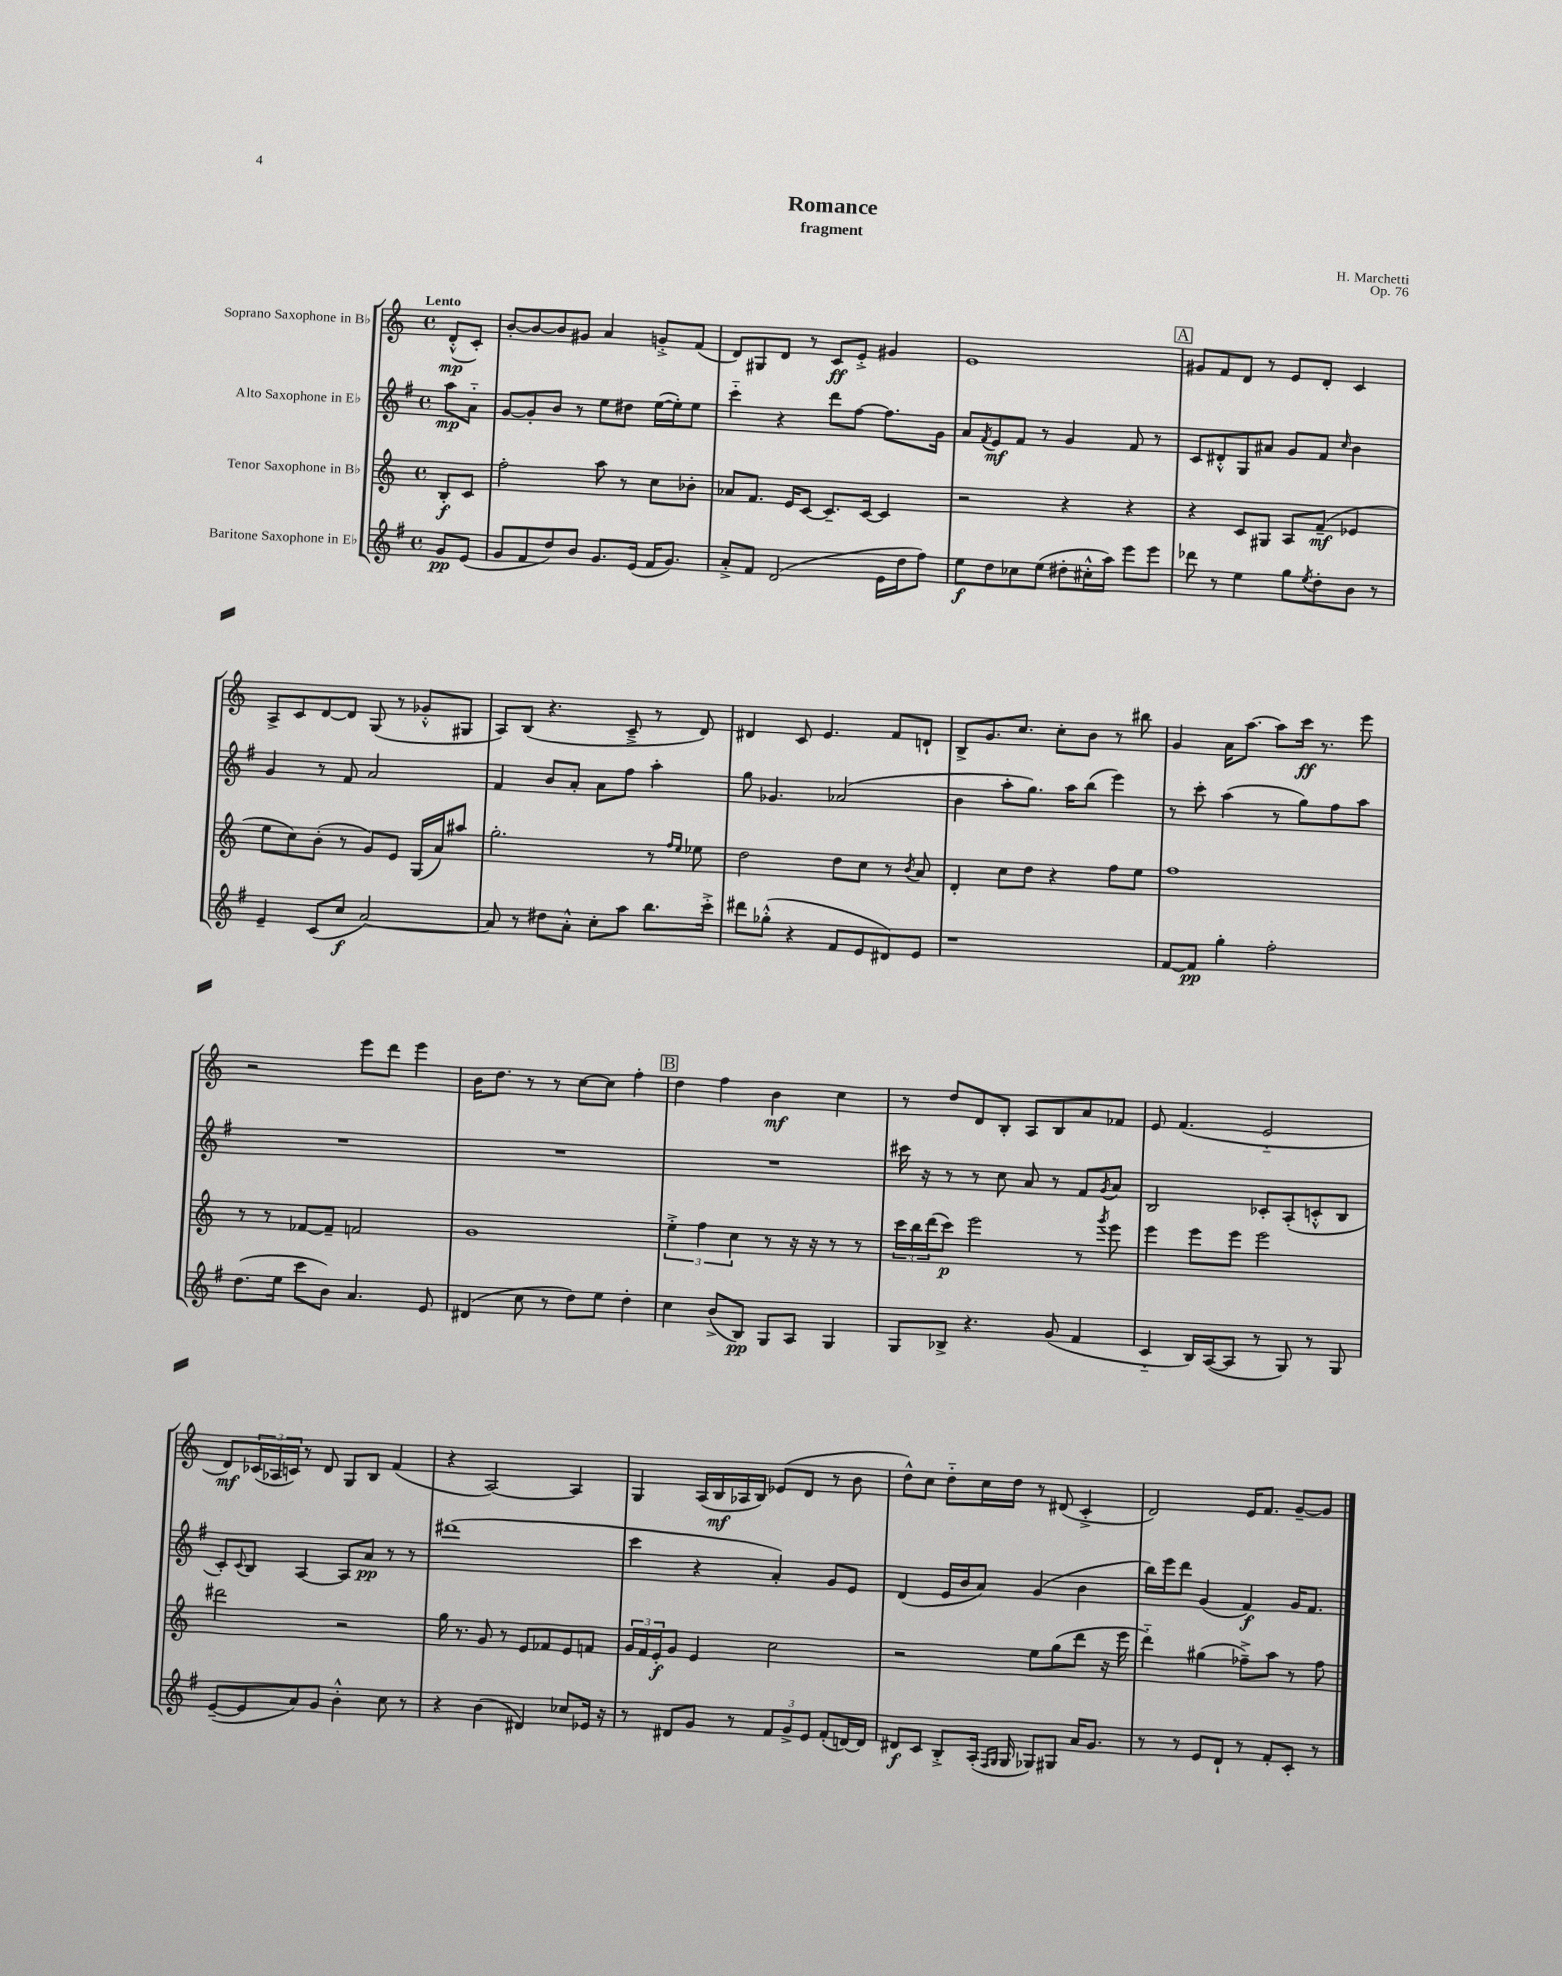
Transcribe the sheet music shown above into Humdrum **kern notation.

**kern	**dynam	**kern	**dynam	**kern	**dynam	**kern	**dynam
*part4	*part4	*part3	*part3	*part2	*part2	*part1	*part1
*staff4	*staff4	*staff3	*staff3	*staff2	*staff2	*staff1	*staff1
*I"Baritone Saxophone in E♭	*	*I"Tenor Saxophone in B♭	*	*I"Alto Saxophone in E♭	*	*I"Soprano Saxophone in B♭	*
*clefG2	*	*clefG2	*	*clefG2	*	*clefG2	*
*k[f#]	*	*k[]	*	*k[f#]	*	*k[]	*
*M4/4	*	*M4/4	*	*M4/4	*	*M4/4	*
*met(c)	*	*met(c)	*	*met(c)	*	*met(c)	*
=	=	=	=	=	=	=	=
!	!	!	!	!	!	!LO:TX:a:B:t=Lento	!
8g/L	pp	8B'/L	f	8aa\L	mp	(8d'^^/L	mp
(8e/J	.	8c/J	.	8a\J	.	8c'/J)	.
=1	=1	=1	=1	=1	=1	=1	=1
8g/L	.	2ff'\	.	[8g/L	.	[8b'/L	.
8f#/	.	.	.	8g'/]	.	8b/_	.
8dd/)	.	.	.	8b/J	.	8b/]	.
8b/J	.	.	.	8r	.	8g#X/J	.
8.g/L	.	8aa\	.	8ee\L	.	4a/	.
.	.	8r	.	8dd#X\J	.	.	.
(16e/Jk	.	.	.	.	.	.	.
16f#/KL	.	8cc\L	.	([16ee\LL	.	8gn'^/L	.
8.g/J)	.	.	.	16ee'\J])	.	.	.
.	.	8b-X'\J	.	8ee\J	.	(8f/J	.
=2	=2	=2	=2	=2	=2	=2	=2
8a'^/L	.	8a-X/L	.	4ccc\	.	8d/L)	.
8f#/J	.	8.f/J	.	.	.	8G#X/	.
(2d/	.	.	.	4r	.	8d/J	.
.	.	16e/KL	.	.	.	.	.
.	.	[8c/J	.	.	.	8r	.
.	.	8.c~/L]	.	8ddd\L	.	8c/L	ff
.	.	.	.	[8ff#\J	.	8e'^/J	.
.	.	[16c/Jk	.	.	.	.	.
16e\LL	.	4c/]	.	8.ff#\L]	.	4g#X/	.
16dd\J	.	.	.	.	.	.	.
8ff#\J)	.	.	.	.	.	.	.
.	.	.	.	16g\Jk	.	.	.
=3	=3	=3	=3	=3	=3	=3	=3
8ee\L	f	2r	.	8a/L	.	1e	.
.	.	.	.	8qf#/	.	.	.
8dd\	.	.	.	8e/	mf	.	.
8cc-X\	.	.	.	8f#/J	.	.	.
(8ee\J	.	.	.	8r	.	.	.
8dd#X'\L	.	4r	.	4g/	.	.	.
16cc#X'^^\L	.	.	.	.	.	.	.
16aa\JJ)	.	.	.	.	.	.	.
8eee\L	.	4r	.	8f#/	.	.	.
8eee\J	.	.	.	8r	.	.	.
!!LO:REH:place=s1:t=A
=4	=4	=4	=4	=4	=4	=4	=4
8ddd-X\	.	4r	.	8c/L	.	8g#X/L	.
8r	.	.	.	8d#X'^^/	.	8f/	.
4ee\	.	8c/L	.	8G/	.	8d/J	.
.	.	8G#X/J	.	8a#X/J	.	8r	.
8gg\L	.	8A/L	.	8g/L	.	8e/L	.
8qee/	.	.	.	.	.	.	.
8dd'\	.	(8f~/J	mf	8f#/J	.	8d'/J	.
.	.	.	.	16qqcc/	.	.	.
8b\J	.	4e-X/	.	4b\	.	4c/	.
8r	.	.	.	.	.	.	.
!!LO:LB:g=z
=5	=5	=5	=5	=5	=5	=5	=5
4e~/	.	8ee\L	.	4g/	.	8A^/L	.
.	.	8cc\)	.	.	.	8c/	.
(8c/L	.	(8b'\J	.	8r	.	[8d/	.
8cc/J	f	8r	.	8f#/	.	8d/J]	.
[2a/)	.	8g/L)	.	2a/	.	(8G/	.
.	.	8e/J	.	.	.	8r	.
.	.	(16G/LL	.	.	.	8g-X'^^/L	.
.	.	16a/J)	.	.	.	.	.
.	.	8aa#X/J	.	.	.	8G#X/J	.
=6	=6	=6	=6	=6	=6	=6	=6
8a/]	.	2.gg'\	.	4f#/	.	8A/L)	.
8r	.	.	.	.	.	(8B/J	.
8dd#X\L	.	.	.	8b/L	.	4.r	.
8a'^^\J	.	.	.	8a'/J	.	.	.
8cc'\L	.	.	.	8a\L	.	.	.
8aa\J	.	.	.	8ff#\J	.	8c~^/	.
8.bb\L	.	8r	.	4aa'\	.	8r	.
.	.	16qqff/LL	.	.	.	.	.
.	.	16qqee/JJ	.	.	.	.	.
.	.	8ee-X\	.	.	.	8d/)	.
16ccc'^\Jk	.	.	.	.	.	.	.
=7	=7	=7	=7	=7	=7	=7	=7
8ddd#X\L	.	2dd\	.	8gg\	.	4d#X/	.
(8gg-X'^^\J	.	.	.	4.g-X/	.	.	.
4r	.	.	.	.	.	8c/	.
.	.	.	.	.	.	4.e/	.
8f#/L	.	8dd\L	.	(2a-X/	.	.	.
8e/	.	8cc\J	.	.	.	.	.
8d#X/)	.	8r	.	.	.	8f/L	.
.	.	8qb/	.	.	.	.	.
8e/J	.	8a/	.	.	.	8dn`/J	.
=8	=8	=8	=8	=8	=8	=8	=8
1r	.	4d'/	.	4b\	.	8B^/L	.
.	.	.	.	.	.	8.g/	.
.	.	8cc\L	.	8aa'\L	.	.	.
.	.	.	.	.	.	8.cc/J	.
.	.	8dd\J	.	8.gg\J)	.	.	.
.	.	4r	.	.	.	8cc'\L	.
.	.	.	.	16aa\KL	.	.	.
.	.	.	.	(8bb\J	.	8b\J	.
.	.	8ff\L	.	4eee\)	.	8r	.
.	.	8ee\J	.	.	.	8bb#X\	.
=9	=9	=9	=9	=9	=9	=9	=9
[8f#/L	.	1ff	.	8r	.	4g/	.
8f#/J]	pp	.	.	8ccc'\	.	.	.
4gg'\	.	.	.	(4aa\	.	16a\KL	.
.	.	.	.	.	.	[8.aa\J	.
2ff#'\	.	.	.	8r	.	8aa\L]	.
.	.	.	.	8gg\L)	.	16ccc\Jk	ff
.	.	.	.	.	.	8.r	.
.	.	.	.	8ff#\	.	.	.
.	.	.	.	8aa\J	.	8eee\	.
!!LO:LB:g=z
=10	=10	=10	=10	=10	=10	=10	=10
(8.dd\L	.	8r	.	1r	.	2r	.
.	.	8r	.	.	.	.	.
16ee\Jk	.	.	.	.	.	.	.
8ccc\L	.	[8f-X/L	.	.	.	.	.
8b\J)	.	8f-~/J]	.	.	.	.	.
4.a/	.	2fn/	.	.	.	8eee\L	.
.	.	.	.	.	.	8ddd\J	.
.	.	.	.	.	.	4eee\	.
8e/	.	.	.	.	.	.	.
=11	=11	=11	=11	=11	=11	=11	=11
(4d#X/	.	1g	.	1r	.	16b\KL	.
.	.	.	.	.	.	8.dd\J	.
8cc\	.	.	.	.	.	8r	.
8r	.	.	.	.	.	8r	.
8dd\L)	.	.	.	.	.	[8cc\L	.
8ee\J	.	.	.	.	.	8cc\J]	.
4dd'\	.	.	.	.	.	4ff'\	.
!!LO:REH:place=s1:t=B
=12	=12	=12	=12	=12	=12	=12	=12
4cc\	.	6ee'^\	.	1r	.	4dd\	.
.	.	6ff\	.	.	.	.	.
(8b^/L	.	.	.	.	.	4ff\	.
.	.	6cc\	.	.	.	.	.
8B/J)	pp	.	.	.	.	.	.
8G/L	.	8r	.	.	.	4b\	mf
8A/J	.	16r	.	.	.	.	.
.	.	16r	.	.	.	.	.
4G/	.	8r	.	.	.	4cc\	.
.	.	8r	.	.	.	.	.
=13	=13	=13	=13	=13	=13	=13	=13
8G/L	.	24ccc\LL	.	16ccc#X\	.	8r	.
.	.	24bb\	.	.	.	.	.
.	.	.	.	16r	.	.	.
.	.	(24ddd\J	.	.	.	.	.
8B-X^/J	.	8ccc\J)	p	8r	.	8dd/L	.
4.r	.	2eee\	.	8r	.	8d/	.
.	.	.	.	8cc\	.	8B'/J	.
.	.	.	.	8a/	.	8A/L	.
(8g/	.	.	.	8r	.	8B/	.
4f#/	.	8r	.	8f#/L	.	8a/	.
.	.	8qggg/	.	8qg/	.	.	.
.	.	8eee\	.	8a/J	.	8f-X/J	.
=14	=14	=14	=14	=14	=14	=14	=14
4c/	.	4eee\	.	2B/	.	8e/	.
.	.	.	.	.	.	(4.f/	.
16B/LL)	.	8eee\L	.	.	.	.	.
([16A/J	.	.	.	.	.	.	.
8A/J]	.	8eee\J	.	.	.	.	.
8r	.	2eee\	.	8c-X'/L	.	2e/	.
8G/)	.	.	.	(8A'/	.	.	.
8r	.	.	.	8cn'^^/	.	.	.
8G/	.	.	.	8B/J	.	.	.
!!LO:LB:g=z
=15	=15	=15	=15	=15	=15	=15	=15
([8e~/L	.	2ddd#X\	.	8c'/L)	.	8d/L)	mf
.	.	.	.	8qqc/	.	.	.
8e/]	.	.	.	8B/J	.	(24c-X/L	.
.	.	.	.	.	.	24A-X/	.
.	.	.	.	.	.	24cn/JJ)	.
8a/)	.	.	.	[4A/	.	8r	.
8g/J	.	.	.	.	.	8d/	.
4b'^^\	.	2r	.	8A/L]	.	8G/L	.
.	.	.	.	8a/J	pp	8B/J	.
8cc\	.	.	.	8r	.	(4f/	.
8r	.	.	.	8r	.	.	.
=16	=16	=16	=16	=16	=16	=16	=16
4r	.	16gg\	.	(1ddd#X	.	4r	.
.	.	8.r	.	.	.	.	.
(4b\	.	8g/	.	.	.	[2A/)	.
.	.	8r	.	.	.	.	.
4d#X/)	.	8e/L	.	.	.	.	.
.	.	8f-X/	.	.	.	.	.
8cc-X/L	.	8e/	.	.	.	4A/]	.
16e-X/Jk	.	8fn/J	.	.	.	.	.
16r	.	.	.	.	.	.	.
=17	=17	=17	=17	=17	=17	=17	=17
8r	.	24g/LL	.	4ccc\	.	4G/	.
.	.	24f/	.	.	.	.	.
.	.	24e'/J	f	.	.	.	.
8d#X/L	.	8g/J	.	.	.	.	.
8g/J	.	4e/	.	4r	.	(16A/LL	.
.	.	.	.	.	.	16B/	mf
8r	.	.	.	.	.	16A-X/	.
.	.	.	.	.	.	16B/JJ)	.
12f#/L	.	2cc\	.	4a'/)	.	(8e-X/L	.
12g^/	.	.	.	.	.	.	.
.	.	.	.	.	.	8d/J	.
12e/J	.	.	.	.	.	.	.
(8f#'/L	.	.	.	8g/L	.	8r	.
[16dn/L)	.	.	.	8e/J	.	8b\	.
16d/JJ]	.	.	.	.	.	.	.
=18	=18	=18	=18	=18	=18	=18	=18
8d#X/L	f	2r	.	(4d/	.	8dd^^\L)	.
8c/J	.	.	.	.	.	8cc\J	.
8B'^/L	.	.	.	16e/LL	.	8dd\L	.
.	.	.	.	16b/J	.	.	.
(16A'/Jk	.	.	.	8a/J)	.	16cc\L	.
16qqF#/LL	.	.	.	.	.	.	.
16qqG/JJ	.	.	.	.	.	.	.
16G/	.	.	.	.	.	16dd\JJ	.
8G-X/L)	.	8ee\L	.	(4g/	.	8r	.
8G#X/J	.	(8gg\	.	.	.	(8d#X/	.
16a/KL	.	8ddd\J	.	4b\	.	4c'^/	.
8.g/J	.	.	.	.	.	.	.
.	.	16r	.	.	.	.	.
.	.	16eee\	.	.	.	.	.
=19	=19	=19	=19	=19	=19	=19	=19
8r	.	4ddd\)	.	16bb\LL)	.	2d/)	.
.	.	.	.	16eee\J	.	.	.
8r	.	.	.	8ddd\J	.	.	.
8e/L	.	(4gg#X\	.	(4g/	.	.	.
8d`/J	.	.	.	.	.	.	.
8r	.	8ff-X~^\L)	.	4f#/)	f	16e/KL	.
.	.	.	.	.	.	8.f/J	.
8f#'/L	.	8aa\J	.	.	.	.	.
8c'/J	.	8r	.	16g/KL	.	[8g~/L	.
.	.	.	.	8.f#/J	.	.	.
8r	.	8ff-\	.	.	.	8g/J]	.
==	==	==	==	==	==	==	==
*-	*-	*-	*-	*-	*-	*-	*-
